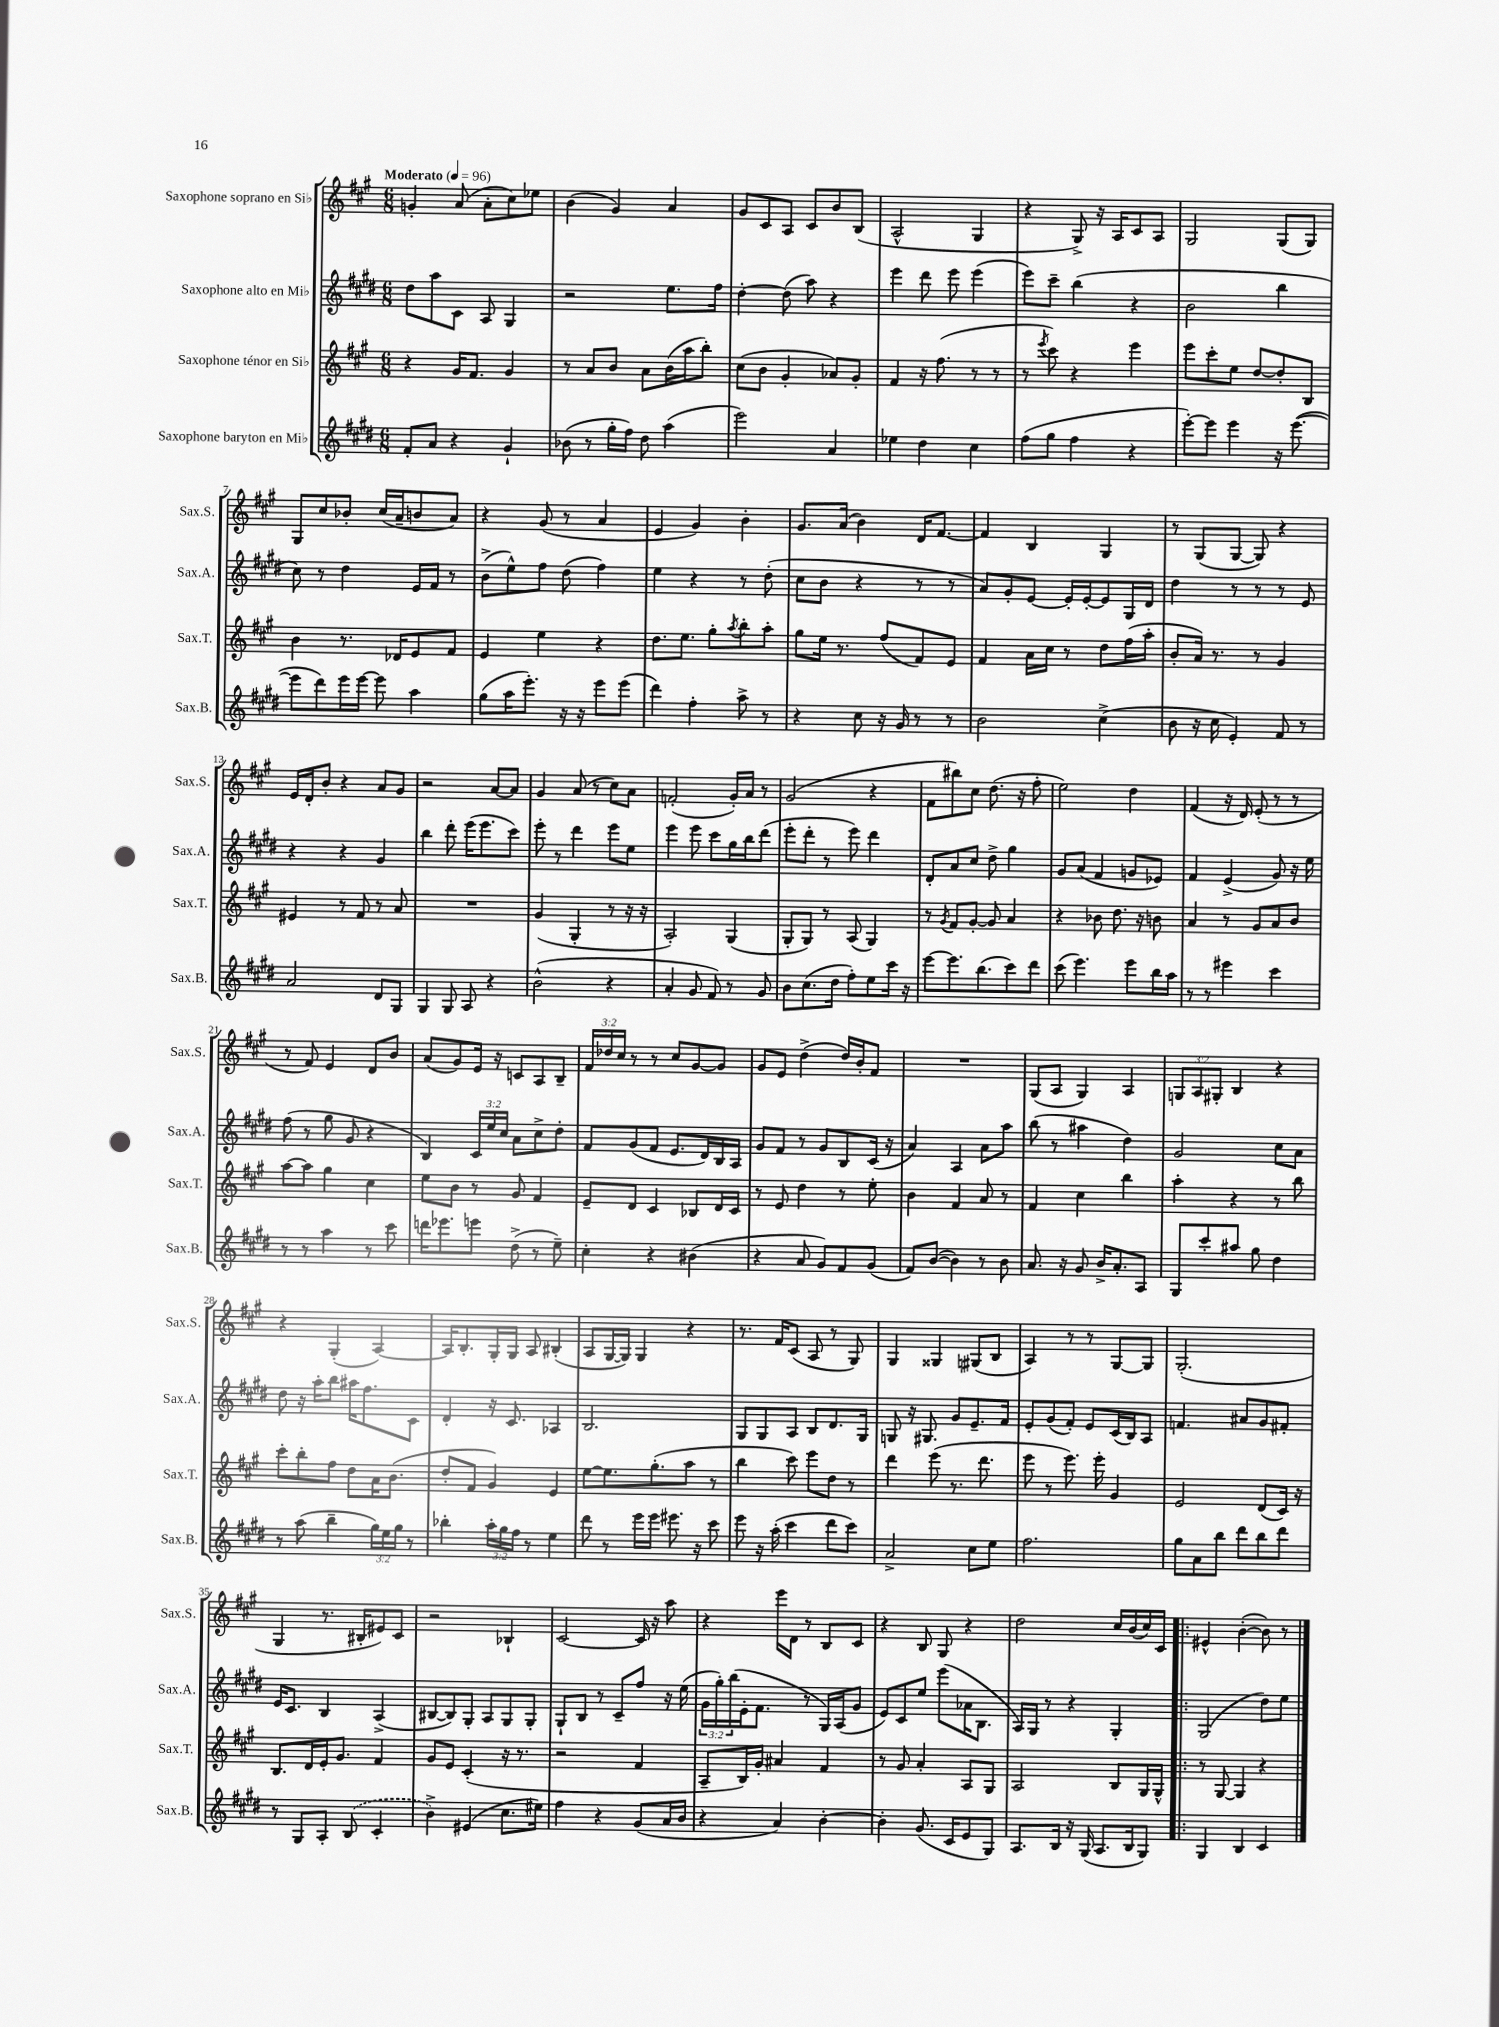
<<
\new StaffGroup <<
\new Staff = "s0" \with { instrumentName = "Saxophone soprano en Sib" shortInstrumentName = "Sax.S." } {
    \clef treble \key a \major \numericTimeSignature \time 6/8 \override Staff.TupletNumber.text = #tuplet-number::calc-fraction-text \tempo "Moderato" 4 = 96
    g'4-. a'8( a'8-. cis''8) ees''8 |
    b'4( gis'4) a'4 |
    gis'8 cis'8 a8 cis'8 b'8 b8( |
    a2-^ gis4 |
    r4 gis8->) r16 a16 cis'8 a8 |
    gis2 gis8( gis8) |
    gis8 cis''8 bes'8-. cis''16( a'16-- b'8 a'8) |
    r4 gis'8( r8 a'4 |
    e'4 gis'4) b'4-. |
    gis'8. a'16( b'4) d'16 fis'8.~ |
    fis'4 b4 gis4 |
    r8 gis8( gis8~ gis8) r4 |
    e'16 d'16-. b'8-. r4 a'8 gis'8 |
    r2 a'8~ a'8 |
    gis'4 a'8( r8 cis''8) a'8 |
    f'2-.( gis'16-.) a'16 r8 |
    gis'2( r4 |
    fis'8 bis''8) cis''8 d''8.( r16 fis''8-. |
    e''2) d''4 |
    fis'4( r16 d'16) e'8-.( r8 r8 |
    r8 fis'8) e'4 d'8 b'8 |
    a'8( gis'8) e'16 r16 c'8 a8 b8-- |
    \tuplet 3/2 { fis'16 des''16 cis''16 } r8 r8 cis''8 gis'8~ gis'8 |
    gis'8 e'8 d''4->( d''16) b'16-. fis'8 |
    R2. |
    gis8( a8 gis4) a4 |
    \tuplet 3/2 { g8 a8 gis8-. } b4 r4 |
    r4 gis4-.( a4~) |
    a16 b8.-. gis16-. gis16 a8 bis4-.( |
    a8 gis16~ gis16) gis4 r4 |
    r8. fis'16 cis'8( a8 r8 gis8) |
    gis4 gisis4 gis8( b8 |
    a4) r8 r8 gis8~ gis8 |
    gis2.-.( |
    gis4 r8. bis16-. eis'8) cis'8 |
    r2 bes4-! |
    cis'2~ cis'16 r16 a''8 |
    r4 e'''16 d'16 r8 b8 cis'8 |
    r4 b8 gis8 r4 |
    d''2 cis''16 b'16( cis''16) cis'16 |
    \bar ".|:" eis'4-^ b'4~-.( b'8) r8 \bar "|." |
}
\new Staff = "s1" \with { instrumentName = "Saxophone alto en Mib" shortInstrumentName = "Sax.A." } {
    \clef treble \key e \major \numericTimeSignature \time 6/8 \override Staff.TupletNumber.text = #tuplet-number::calc-fraction-text
    dis''8 a''8 cis'8 a8 gis4 |
    r2 e''8. fis''16 |
    dis''4~-. dis''8( a''8) r4 |
    e'''4 dis'''8 e'''8 e'''4( |
    e'''8) cis'''8-- b''4( r4 |
    b'2 b''4 |
    cis''8) r8 dis''4 e'16 fis'16 r8 |
    b'8->( e''8-^) fis''8 dis''8( fis''4) |
    e''4 r4 r8 dis''8-.( |
    cis''8 b'8 r4 r8 r8 |
    a'8) gis'8-. e'8~ e'16-. e'16~-. e'8 gis16 dis'16 |
    dis''4 r8 r8 r8 e'8 |
    r4 r4 gis'4 |
    b''4 dis'''8-. e'''16( e'''8. cis'''8) |
    e'''8-. r8 dis'''4 e'''8 e''8 |
    e'''4 e'''8 cis'''8 gis''16 b''16 dis'''8( |
    e'''8-. dis'''8-. r8 e'''8) dis'''4 |
    dis'8-. a'8 cis''8 dis''8-> gis''4 |
    gis'8 a'8( fis'4 g'8 ees'8) |
    fis'4 e'4->( gis'8) r16 e''16 |
    fis''8( r8 gis''8 gis'8 r4 |
    b4) \tuplet 3/2 { cis'16 e''16 cis''16 } a'8 cis''8-> dis''8-. |
    fis'8 gis'8( fis'8 e'8. dis'16) b16 a16 |
    gis'8 fis'8 r8 gis'8 b8 cis'16( r16 |
    a'4) a4 a'8 a''8 |
    b''8( r8 ais''4 dis''4) |
    gis'2 cis''8 a'8 |
    dis''8 r16 a''16-. b''8 ais''16 fis''8. cis'8 |
    dis'4-. r16 cis'8. aes4 |
    b2. |
    gis8 gis8 a8 b8 dis'8. gis16 |
    g8 r16 gis8. gis'8 e'8.-- fis'16 |
    e'8-. gis'8( fis'8-.) e'8 cis'16( b16) a8 |
    f'4. ais'8 gis'8 fis'8-. |
    e'16 cis'8. b4 a4->( |
    bis8~ bis8) gis8-. a8 gis8 gis8-. |
    gis8-! b8 r8 cis'8-- fis''8 r16 e''16( |
    \tuplet 3/2 { gis'16 gis''16-.) b''16( } e'16-. fis'8. r8 gis16) a16( gis'8 |
    e'8) cis'8 e''8 e'''8( aes'16 b8. |
    a16) gis16 r8 r4 gis4-. |
    \bar ".|:" gis2( dis''8) e''8 \bar "|." |
}
\new Staff = "s2" \with { instrumentName = "Saxophone ténor en Sib" shortInstrumentName = "Sax.T." } {
    \clef treble \key a \major \numericTimeSignature \time 6/8
    r4 gis'16 fis'8. gis'4 |
    r8 a'8 b'8 a'8 b'16( a''16 b''8-.) |
    cis''8( b'8 gis'4-. aes'8) gis'8-. |
    fis'4 r16 fis''8.( r8 r8 |
    r8 \acciaccatura { e'''8 } cis'''8) r4 e'''4 |
    e'''8 cis'''8-. e''8 d''8~ d''8-. b8 |
    b'4 r8. des'16 e'8 fis'8 |
    e'4 e''4 r4 |
    d''8. e''8. gis''8-. \acciaccatura { a''8 } b''8-. a''8-. |
    gis''8 e''16 r8. fis''8( fis'8) e'8 |
    fis'4 a'16 cis''16 r8 d''8 fis''16( a''16-. |
    b'8-. a'16) r8. r8 gis'4 |
    eis'4 r8 fis'8 r8 a'8 |
    R2. |
    gis'4( gis4-. r8 r16 r16 |
    a2-.) gis4( |
    gis8-. gis8) r8 a8( gis4) |
    r8 \acciaccatura { gis'8 } fis'8 gis'8~-. gis'8 a'4 |
    r4 bes'8 d''8. r16 b'8 |
    a'4 r8 gis'8 a'8 b'8 |
    a''8~ a''8 gis''4 cis''4 |
    e''8 b'8 r8 gis'8 fis'4 |
    e'8-- d'8 cis'4 bes8 d'16 cis'16 |
    r8 e'8 d''4 r8 e''8-. |
    b'4 fis'4 a'8 r8 |
    fis'4 cis''4 b''4 |
    a''4-. r4 r8 b''8 |
    cis'''8-. b''8-. fis''8 d''8 a'16 b'8.( |
    d''8-. fis'8 gis'4) e'4 |
    e''8~ e''8. gis''8.-.( a''8 r8 |
    b''4 cis'''8) e'''8 d''8 r8 |
    d'''4 e'''8( r8. d'''8. |
    e'''8 r8 e'''8.) e'''16-. gis'4 |
    e'2 d'8( cis'16) r16 |
    b8. d'16 e'16-. gis'8. fis'4 |
    gis'8 e'8 cis'4-.( r16 r8. |
    r2 fis'4 |
    a8-- b16) gis'16-. ais'4 fis'4 |
    r8 gis'8 a'4-. a8 gis8 |
    a2 b8 gis16 gis16-^ |
    \bar ".|:" r8 gis8~ gis4 r4 \bar "|." |
}
\new Staff = "s3" \with { instrumentName = "Saxophone baryton en Mib" shortInstrumentName = "Sax.B." } {
    \clef treble \key e \major \numericTimeSignature \time 6/8 \override Staff.TupletNumber.text = #tuplet-number::calc-fraction-text
    fis'8-. a'8 r4 gis'4-! |
    bes'8( r8 gis''16-. fis''16) dis''8 a''4( |
    e'''2) a'4 |
    ees''4 dis''4 cis''4 |
    fis''8( gis''8 fis''4 r4 |
    e'''8~-.) e'''8 e'''4 r16 e'''8.~( |
    e'''8 dis'''8) e'''16 e'''16~ e'''8 a''4 |
    gis''8( a''16 e'''8.-.) r16 r16 e'''8 e'''8( |
    dis'''4) fis''4-. a''8-> r8 |
    r4 cis''8 r16 gis'16 r8 r8 |
    b'2 cis''4->( |
    b'8 r16 cis''16 e'4-.) fis'8 r8 |
    a'2 dis'8 gis8 |
    gis4 gis8 a8 r4 |
    b'2-^( r4 |
    a'4-. gis'8 fis'8) r8 gis'8 |
    b'8 cis''8.( dis''16 fis''8-.) e''8 cis'''16 r16 |
    e'''8~ e'''8. b''8.( cis'''8) dis'''8 |
    cis'''8( e'''4.) e'''8 b''16 a''16 |
    r8 r8 eis'''4 cis'''4 |
    r8 r8 a''4 r8 cis'''8 |
    d'''16 ees'''8. e'''8 dis''8->( r8 e''8--) |
    cis''4-. r4 bis'4( |
    r4 a'8 gis'8) fis'8 gis'8( |
    fis'8) b'8~( b'4) r8 b'8 |
    a'8. r16 gis'8 b'16-> a'8.-. a8 |
    gis8 cis'''8-. ais''8 gis''8 dis''4 |
    r8 a''8( b''4-- \tuplet 3/2 { gis''16) e''16 gis''16 } r8 |
    bes''4-. \tuplet 3/2 { a''16-. gis''16 fis''16 } r8 e''4 |
    dis'''8 r8 e'''16 e'''16 eis'''8. r16 cis'''8 |
    e'''8 r16 a''16-.( cis'''4 dis'''8 cis'''8) |
    a'2-> cis''8 e''8 |
    fis''2. |
    gis''8 a'8 b''8 dis'''8 b''8 dis'''8 |
    r8 gis8 a8-. \once \slurDashed b8( cis'4-. |
    b'4->) eis'4( cis''8. eis''16) |
    fis''4 r4 gis'8( a'16 b'16 |
    r4 a'4) b'4~-. |
    b'4-. gis'8.( cis'16 e'8 gis8) |
    a8. b16 r16 gis16( a8. b16 gis8) |
    \bar ".|:" gis4 b4 cis'4 \bar "|." |
}
>>
>>
